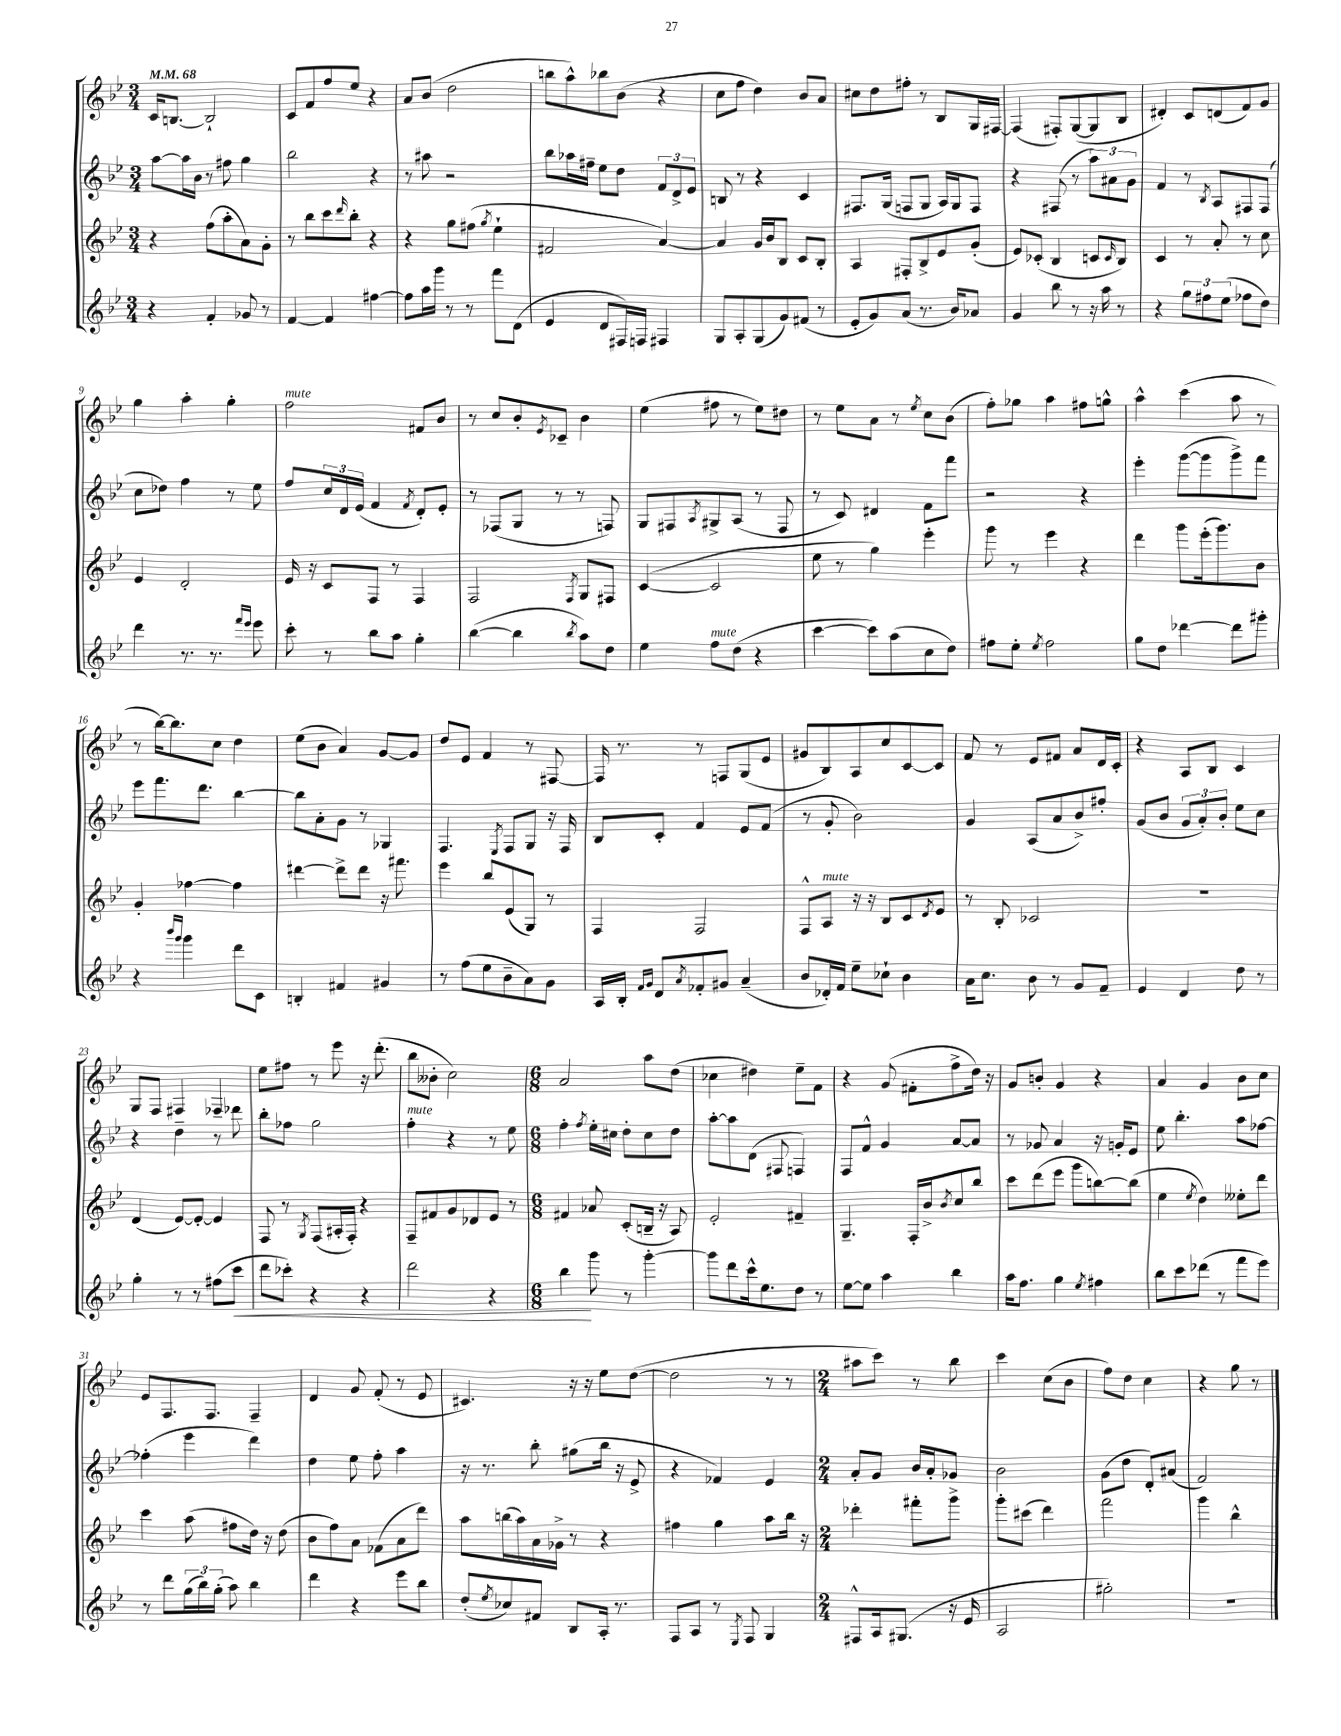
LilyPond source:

<<
\new StaffGroup <<
\new Staff = "s0" {
    \clef treble \key bes \major \numericTimeSignature \time 3/4 \tempo 4 = 68
    c'16 b8.~ b2-! |
    c'8 f'8 f''8 ees''8 r4 |
    a'8 bes'8( d''2 |
    b''8 a''8-^) bes''8 bes'8( r4 |
    c''8 f''8 d''4) bes'8 a'8 |
    cis''8 d''8 fis''8-. r8 bes8 g16 fis16~ |
    fis4( fis8-.) g8~( g8 bes8 |
    dis'4-.) c'8 d'8( f'8) g'8 |
    g''4 a''4-. g''4-. |
    f''2^\markup { \italic "mute" } fis'8 bes'8 |
    r8 c''8 bes'8-. \acciaccatura { ees'8 } ces'8-- bes'4 |
    ees''4( fis''8 r8 ees''8) dis''8 |
    r8 ees''8 a'8 r8 \acciaccatura { ees''8 } c''8 bes'8( |
    f''8-.) ges''8 a''4 fis''8 g''8-^ |
    a''4-^ c'''4( a''8 r8 |
    r8 bes''16~) bes''8. c''8 d''4 |
    ees''8( bes'8 a'4) g'8~ g'8 |
    d''8 ees'8 f'4 r8 fis8~ |
    fis16 r8. r8 f8 g8( ees'8 |
    gis'8 bes8) a8 c''8 c'8~ c'8 |
    f'8 r8 ees'8 fis'8 a'8 d'16 c'16-. |
    r4 a8 bes8 c'4 |
    g8 f8 fis4 fes4-- |
    ees''8 fis''8 r8 ees'''8 r16 d'''8.-.( |
    bes''8 beses'8-. c''2) |
    \numericTimeSignature \time 6/8 a'2 a''8 d''8( |
    ces''4 dis''4) ees''8-- f'8 |
    r4 g'8( fis'8-. f''8-> d''16) r16 |
    g'8 b'8-. g'4 r4 |
    a'4 g'4 bes'8 c''8 |
    ees'8 f8. f8. f4-- |
    d'4 g'8 f'8-.( r8 ees'8 |
    cis'4.) r16 r16 ees''8 d''8~( |
    d''2 r8 r8 |
    \numericTimeSignature \time 2/4 ais''8 c'''8) r8 bes''8 |
    c'''4 c''8( bes'8 |
    f''8) d''8 c''4 |
    r4 g''8 r8 \bar "|." |
}
\new Staff = "s1" {
    \clef treble \key bes \major \numericTimeSignature \time 3/4
    a''8~ a''16 bes'16 r8 fis''8 g''4 |
    bes''2 r4 |
    r8 ais''8 r2 |
    bes''8 aes''16 fis''16-- ees''8 d''8 \tuplet 3/2 { f'8 d'8-> ees'8 } |
    b8 r8 r4 c'4 |
    fis8. g16( f8 g8 a16) g16 f8 |
    r4 fis8( r8 \tuplet 3/2 { a''8) ais'8 g'8 } |
    f'4 r8 \acciaccatura { bes8 } a8 fis8 fis8( |
    c''8 des''8) f''4 r8 ees''8 |
    f''8 \tuplet 3/2 { c''16 d'16 ees'16( } f'4 \acciaccatura { f'8 } d'8-.) ees'8-. |
    r8 fes8( g8 r8 r8 f8) |
    g8 fis8 \acciaccatura { a8 } gis8-> a8( r8 fis8 |
    r8 c'8) dis'4 f'8 f'''8 |
    r2 r4 |
    ees'''4-. g'''8~( g'''8 g'''8->) f'''8 |
    ees'''8 f'''8. d'''8. bes''4~ |
    bes''8 a'8-. g'8 r8 ges4 |
    f4. \acciaccatura { ees8 } f8 g8 r16 f16 |
    bes8 c'8-. f'4 ees'8 f'8( |
    r8 g'8-. bes'2) |
    g'4 a8( a'8 bes'8->) fis''8-. |
    g'8( bes'8 \tuplet 3/2 { g'8 a'8-.) bes'8-. } ees''8 c''8 |
    r4 d''4-- r8 des'''8 |
    bes''8-. fes''8 g''2 |
    f''4-.^\markup { \italic "mute" } r4 r8 ees''8 |
    \numericTimeSignature \time 6/8 f''4-. \acciaccatura { f''8 } ees''16-. cis''16 d''8-. cis''8 d''8 |
    a''8~-. a''8 d'8( fis8 f4) |
    f8 f'8-^ g'4 a'8~ a'8 |
    r8 ges'8 a'4 r16 g'16-. ees'8 |
    ees''8 bes''4.-. a''8 fes''8~ |
    fes''4-.( ees'''4 d'''4) |
    d''4 ees''8 f''8-. a''4 |
    r16 r8. bes''8-. gis''8( bes''16 r16 ees'8-> |
    r4 fes'4) ees'4 |
    \numericTimeSignature \time 2/4 a'8-. g'8 bes'16 a'16-. ges'8 |
    bes'2 |
    g'8( d''8 d'8-.) ais'8( |
    f'2) \bar "|." |
}
\new Staff = "s2" {
    \clef treble \key bes \major \numericTimeSignature \time 3/4
    r4 f''8( a''8-. a'8) g'8-. |
    r8 bes''8 c'''8 \grace { d'''16 } bes''8-. r4 |
    r4 g''8 fis''8( \acciaccatura { g''8 } ees''4-! |
    fis'2 a'4~) |
    a'4 g'16 bes'16 bes8 c'8 bes8-. |
    a4 fis8-. bes8-> ees'8 g'8-.( |
    ees'8) ces'8-.( bes4 c'8 \grace { c'16 } bes8) |
    c'4 r8 a'8-. r8 c''8 |
    ees'4 d'2-. |
    ees'16 r16 c'8 f8 r8 f4 |
    f2 \acciaccatura { f8 } g8 fis8 |
    c'4~( c'2 |
    ees''8 r8 g''4) ees'''4-. |
    g'''8 r8 ees'''4 r4 |
    d'''4 g'''8 ees'''16-.( g'''8.) bes'8 |
    g'4-. fes''4~ fes''4 |
    dis'''4~ dis'''8-> dis'''8 r16 fis'''8. |
    ees'''4 bes''8 ees'8( g8) r8 |
    f4 f2 |
    f8-^ a8^\markup { \italic "mute" } r16 r16 bes8 c'8 \acciaccatura { d'8 } ees'8 |
    r8 bes8-. ces'2 |
    R2. |
    d'4( ees'8~) ees'8~-. ees'4 |
    f8 r8 \acciaccatura { g8 } f8( ais16-. f16-.) r4 |
    f8-- fis'8 g'8 des'8 ees'8 r8 |
    \numericTimeSignature \time 6/8 fis'4 aes'8 c'8-.( b16-- r16 a8) |
    ees'2-. fis'4-- |
    g4.-- f16-. bes'16-> \acciaccatura { bes'8 } c''8 bes''8 |
    c'''8 d'''8( ees'''8 g'''8 b''8~) b''8( |
    ees''4 \acciaccatura { ees''8 } d''4) eeses''8-. d'''8 |
    c'''4 a''8( fis''8 d''16) r16 d''8( |
    bes'8 f''8) a'8 fes'8( a'8 d'''8) |
    a''8 b''16( a''16) a'16 ges'16-> r8 r4 |
    fis''4 g''4 a''8 bes''16 r16 |
    \numericTimeSignature \time 2/4 des'''4-. fis'''8-. g'''8-> |
    g'''8-. cis'''8( d'''4) |
    f'''2 |
    g'''4 bes''4-^ \bar "|." |
}
\new Staff = "s3" {
    \clef treble \key bes \major \numericTimeSignature \time 3/4
    r4 f'4-. ges'8 r8 |
    f'4~ f'4 fis''4~ |
    fis''8 a''16 g'''16 r8 r8 f'''8 d'8( |
    ees'4 d'8 fis16) f16 fis4 |
    g8 a8-. g8( g'8) fis'8( r8 |
    ees'8-. g'8) a'8( r8. bes'16) aes'8 |
    g'4 bes''8 r8 r16 a''16 r8 |
    r4 \tuplet 3/2 { g''8 fis''8 ees''8( } fes''8 d''8) |
    d'''4 r8. r8. \grace { f'''16 ees'''16 } ees'''8 |
    c'''8-. r8 bes''8 a''8 g''4-. |
    bes''4~( bes''4 \acciaccatura { bes''8 } a''8) d''8 |
    ees''4 f''8^\markup { \italic "mute" } d''8( r4 |
    c'''4~ c'''8) a''8( c''8 d''8) |
    fis''8 ees''8-. \acciaccatura { ees''8 } fis''2 |
    g''8 d''8 des'''4~ des'''8 gis'''8-. |
    r4 \grace { bes'''16 g'''16 } g'''4 d'''8 c'8 |
    b4-. fis'4 gis'4 |
    r8 f''8( ees''8 bes'8-- a'8) g'8 |
    a16 bes16-. \grace { f'16 g'16 } d'8 \acciaccatura { a'8 } fes'8-. gis'8 a'4--( |
    bes'8 des'16-.) f'16 ees''8-- ces''8-! bes'4 |
    a'16 c''8. bes'8 r8 g'8 f'8-- |
    ees'4 d'4 d''8 r8 |
    g''4-. r8 r8 fis''8( c'''8\< |
    d'''8 ces'''8-.) r4 r4 |
    d'''2 r4 |
    \numericTimeSignature \time 6/8 bes''4\! g'''8 r8 g'''4~-. |
    g'''8 d'''8 c'''16-^ ees''8. d''8 r8 |
    ees''8~ ees''8 a''4 bes''4 |
    a''16 f''8. g''4 \acciaccatura { ees''8 } fis''4 |
    bes''8 c'''8 des'''8( r8 f'''8 ees'''8) |
    r8 d'''8 \tuplet 3/2 { g''16( bes''16) g''16-.( } a''8) bes''4 |
    d'''4 r4 ees'''8 bes''8 |
    d''8-.( \acciaccatura { ees''8 } ces''8) fis'8 bes8 a16-. r8. |
    f8 a8 r8 \acciaccatura { ees8 } f8 g4 |
    \numericTimeSignature \time 2/4 fis8-^ a16 gis8.( r16 ees'16 |
    a2 |
    gis''2-.) |
    r2 \bar "|." |
}
>>
>>
